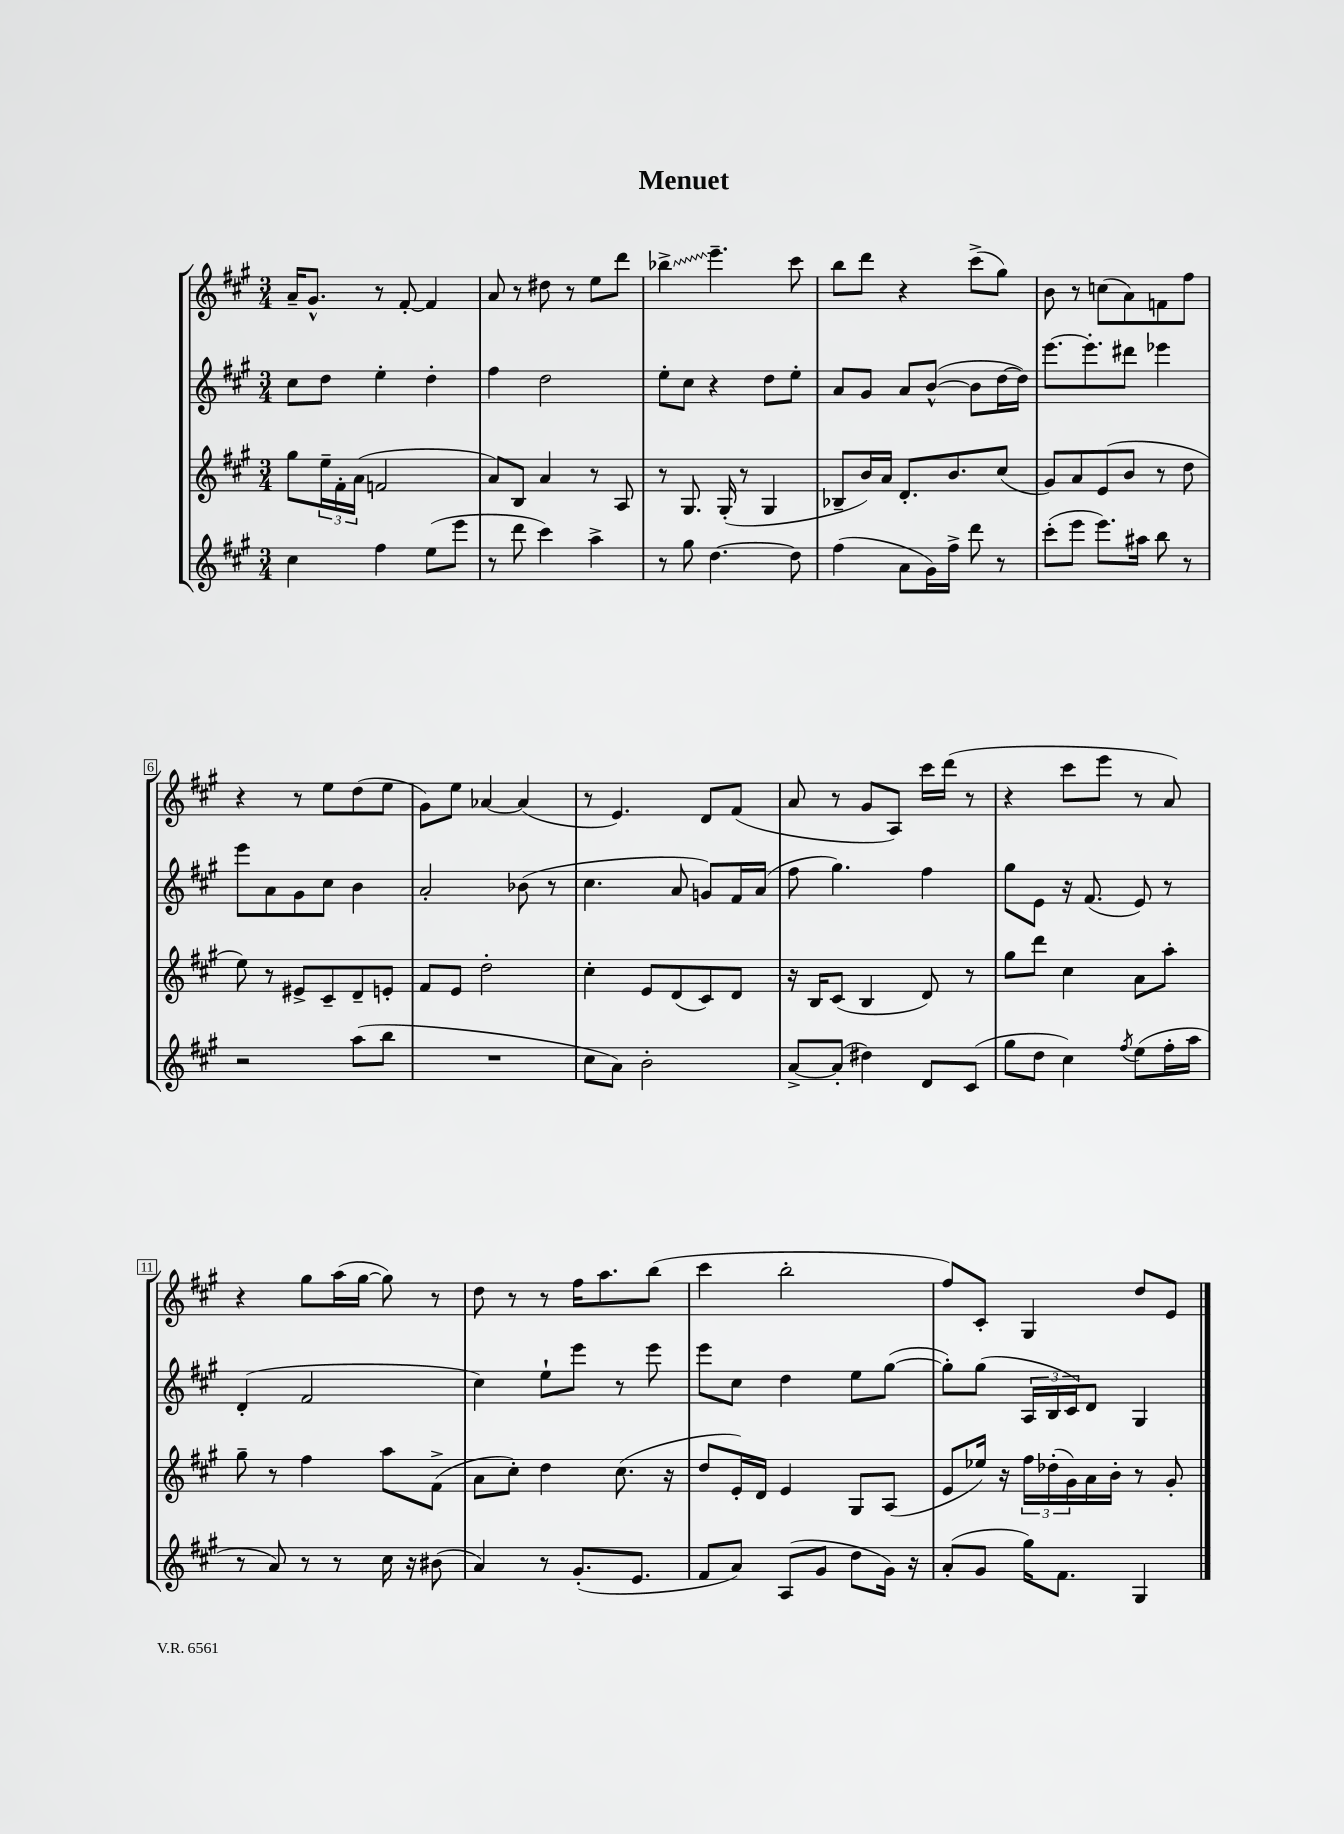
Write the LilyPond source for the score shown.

\header { title = "Menuet" }
<<
\new StaffGroup <<
\new Staff = "s0" {
    \clef treble \key a \major \numericTimeSignature \time 3/4
    a'16-- gis'8.-^ r8 fis'8~-. fis'4 |
    a'8 r8 dis''8 r8 e''8 d'''8 |
    \once \override Glissando.style = #'zigzag bes''4->\glissando e'''4.-- cis'''8 |
    b''8 d'''8 r4 cis'''8->( gis''8) |
    b'8 r8 c''8( a'8) f'8 fis''8 |
    r4 r8 e''8 d''8( e''8 |
    gis'8) e''8 aes'4~ aes'4( |
    r8 e'4.) d'8 fis'8( |
    a'8 r8 gis'8 a8) cis'''16 d'''16( r8 |
    r4 cis'''8 e'''8 r8 a'8) |
    r4 gis''8 a''16( gis''16~ gis''8) r8 |
    d''8 r8 r8 fis''16 a''8. b''8( |
    cis'''4 b''2-. |
    fis''8) cis'8-. gis4 d''8 e'8 \bar "|." |
}
\new Staff = "s1" {
    \clef treble \key a \major \numericTimeSignature \time 3/4
    cis''8 d''8 e''4-. d''4-. |
    fis''4 d''2 |
    e''8-. cis''8 r4 d''8 e''8-. |
    a'8 gis'8 a'8 b'8~-^( b'8 d''16~ d''16) |
    e'''8.~ e'''8.-. dis'''8 ees'''4 |
    e'''8 a'8 gis'8 cis''8 b'4 |
    a'2-. bes'8( r8 |
    cis''4. a'8 g'8) fis'16 a'16( |
    fis''8 gis''4.) fis''4 |
    gis''8 e'8 r16 fis'8.( e'8) r8 |
    d'4-.( fis'2 |
    cis''4) e''8-! e'''8 r8 e'''8 |
    e'''8 cis''8 d''4 e''8 gis''8~( |
    gis''8-.) gis''8( \tuplet 3/2 { a16 b16 cis'16) } d'8 gis4 \bar "|." |
}
\new Staff = "s2" {
    \clef treble \key a \major \numericTimeSignature \time 3/4
    gis''8 \tuplet 3/2 { e''16-- fis'16-. a'16( } f'2 |
    a'8) b8 a'4 r8 a8 |
    r8 gis8. gis16-.( r8 gis4 |
    bes8-- b'16) a'16 d'8.-. b'8. cis''8( |
    gis'8) a'8 e'8( b'8 r8 d''8 |
    e''8) r8 eis'8-> cis'8-- d'8-- e'8-. |
    fis'8 e'8 d''2-. |
    cis''4-. e'8 d'8( cis'8) d'8 |
    r16 b16 cis'8( b4 d'8) r8 |
    gis''8 d'''8 cis''4 a'8 a''8-. |
    gis''8-- r8 fis''4 a''8 fis'8->( |
    a'8 cis''8-.) d''4 cis''8.( r16 |
    d''8 e'16-.) d'16 e'4 gis8 a8( |
    e'8 ees''16) r16 \tuplet 3/2 { fis''16 des''16-.( gis'16) } a'16 b'16-. r8 gis'8-. \bar "|." |
}
\new Staff = "s3" {
    \clef treble \key a \major \numericTimeSignature \time 3/4
    cis''4 fis''4 e''8( e'''8 |
    r8 d'''8 cis'''4) a''4-> |
    r8 gis''8 d''4.~ d''8 |
    fis''4( a'8 gis'16) fis''16-> d'''8 r8 |
    cis'''8-.( e'''8 e'''8.) ais''16 b''8 r8 |
    r2 a''8( b''8 |
    R2. |
    cis''8 a'8) b'2-. |
    a'8~-> a'8-.( dis''4) d'8 cis'8( |
    gis''8 d''8 cis''4) \acciaccatura { fis''8 } e''8( fis''16-. a''16 |
    r8 a'8) r8 r8 cis''16 r16 bis'8( |
    a'4) r8 gis'8.-.( e'8. |
    fis'8 a'8) a8( gis'8 d''8 gis'16) r16 |
    a'8-.( gis'8 gis''16) fis'8. gis4 \bar "|." |
}
>>
>>
\layout { \context { \Score \override BarNumber.stencil = #(make-stencil-boxer 0.1 0.3 ly:text-interface::print) } }
